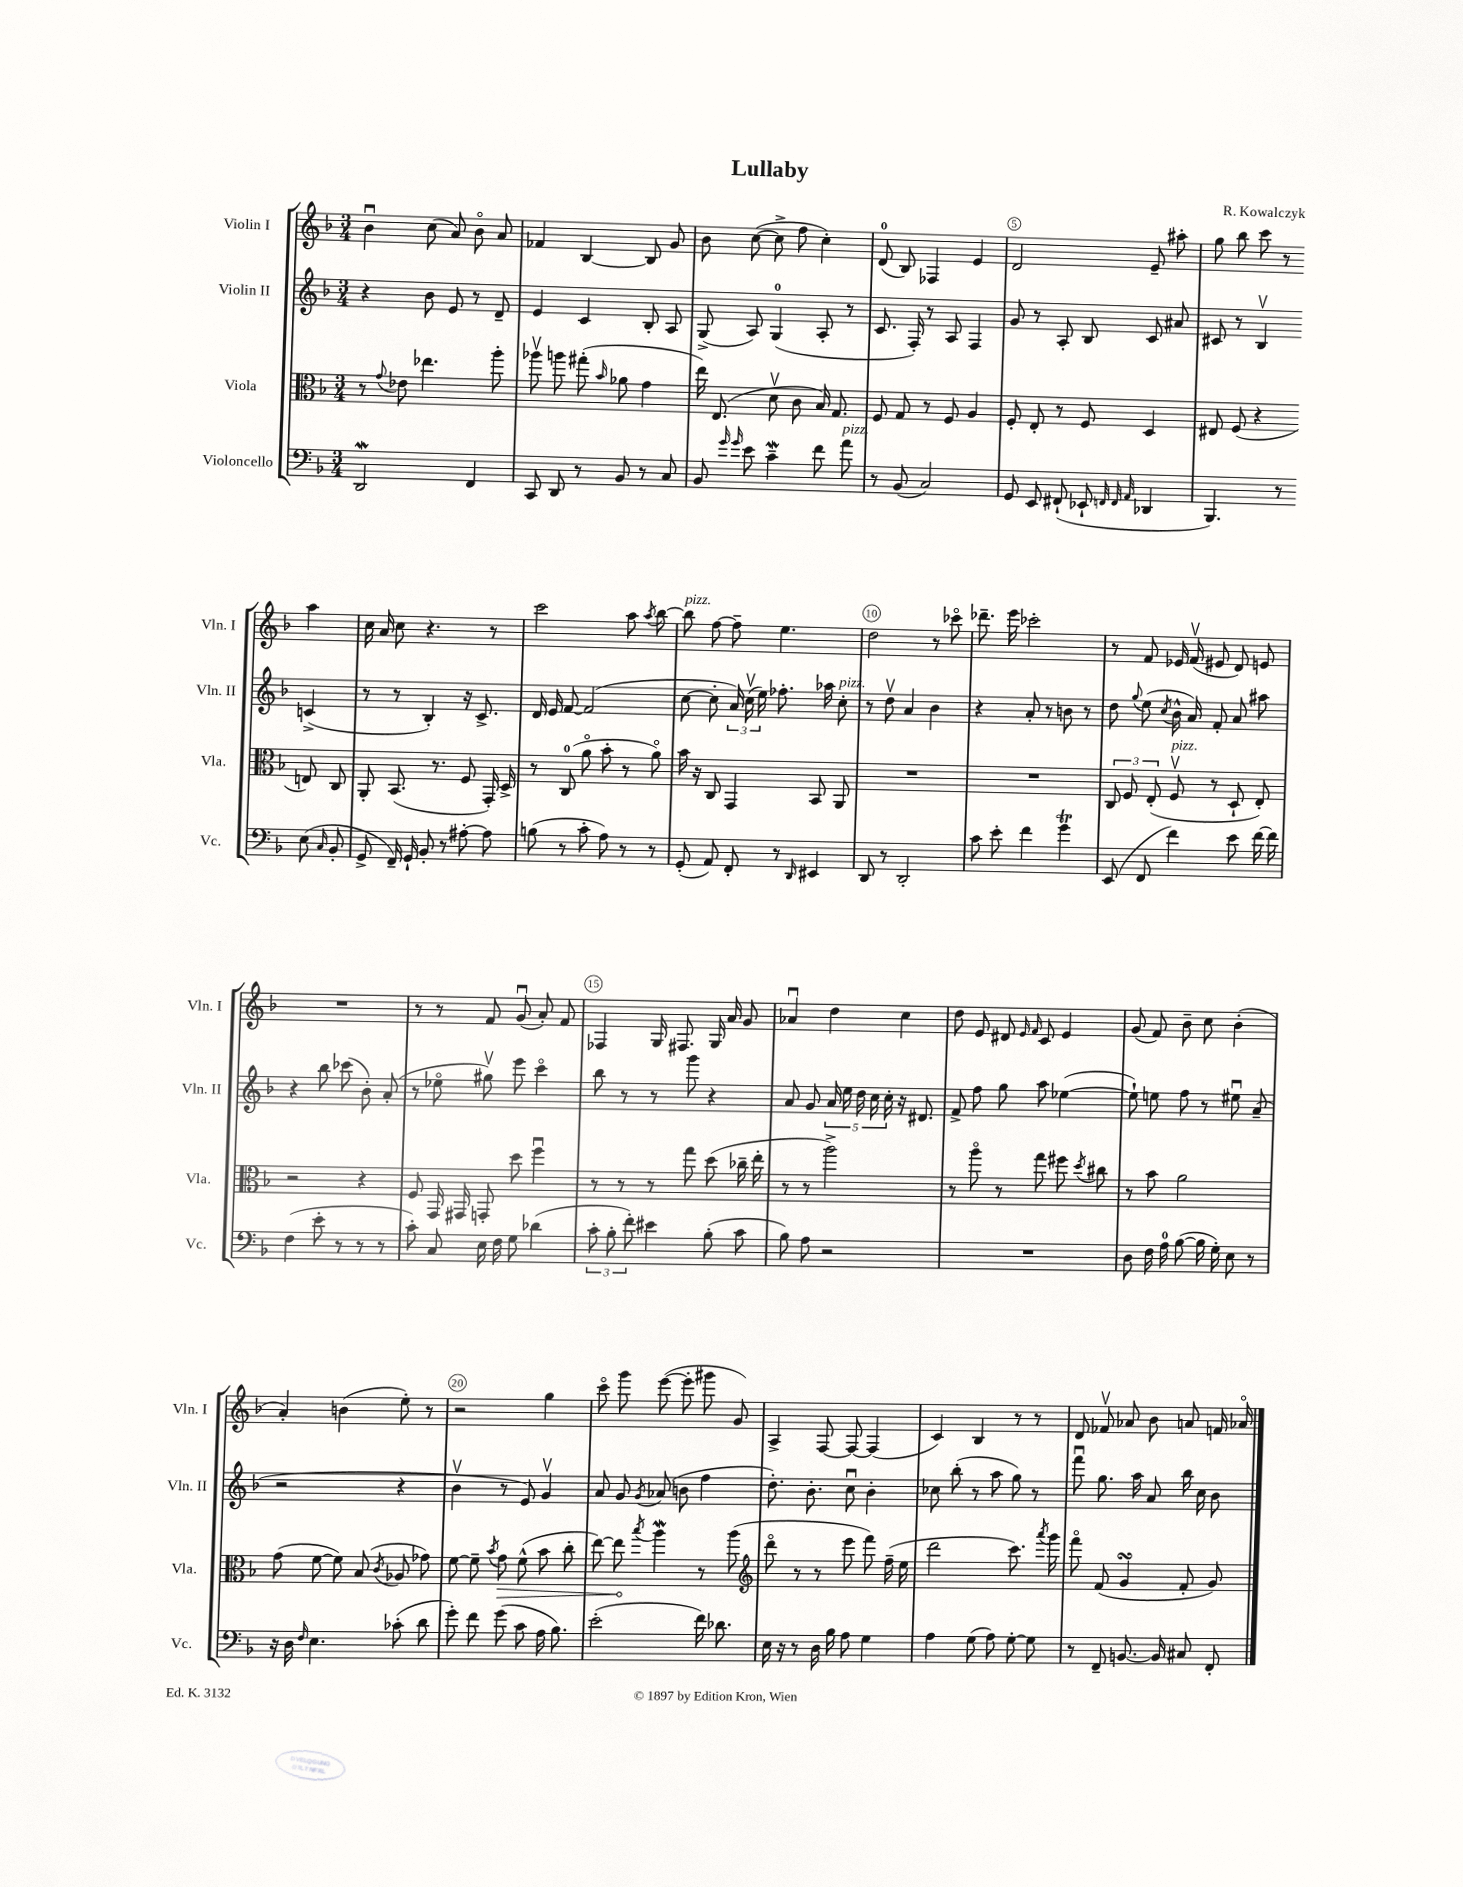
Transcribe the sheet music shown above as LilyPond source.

\header { title = "Lullaby" composer = "R. Kowalczyk" }
<<
\new StaffGroup <<
\new Staff = "s0" \with { instrumentName = "Violin I" shortInstrumentName = "Vln. I" } {
    \clef treble \key f \major \numericTimeSignature \time 3/4
    \autoBeamOff bes'4\downbow c''8( a'8) bes'8\flageolet a'8 |
    fes'4 bes4~ bes8 g'8 |
    bes'8 c''8~( c''8-> f''8 c''4-.) |
    d'8-0( bes8) fes4 e'4 |
    d'2 e'8-- ais''8-. |
    g''8 bes''8 c'''8 r8 a''4 |
    c''16 a'16 c''8 r4. r8 |
    c'''2 a''8 \acciaccatura { a''8 } bes''8~ |
    bes''8^\markup { \italic "pizz." } f''8~ f''8-- e''4. |
    d''2 r8 ces'''8\flageolet |
    des'''8.-- e'''16 ces'''2-. |
    r8 f'8 ees'16 f'16\upbow( eis'8 d'8) e'8 |
    R2. |
    r8 r8 f'8 g'8\downbow( a'8-.) f'8 |
    fes4 g16 fis8. g16 a'16 g'8 |
    aes'4\downbow d''4 c''4 |
    d''8 e'8 dis'8 \grace { e'16 f'16 } c'8 e'4 |
    g'8( f'8) bes'8-- c''8 bes'4-.( |
    a'4-.) b'4( e''8-.) r8 |
    r2 g''4 |
    c'''8\flageolet g'''8 e'''8~( e'''8-. gis'''8 g'8) |
    a4-> f8~ f8~ f4( |
    c'4) bes4 r8 r8 |
    d'8 fes'8\upbow aes'8 bes'8 a'8 f'16 aes'16\flageolet \bar "|." |
}
\new Staff = "s1" \with { instrumentName = "Violin II" shortInstrumentName = "Vln. II" } {
    \clef treble \key f \major \numericTimeSignature \time 3/4
    \autoBeamOff r4 bes'8 e'8 r8 d'8-- |
    e'4 c'4 bes8-. a8 |
    g8->( a8) g4-0( a8-. r8 |
    c'8. f16-.) r8 a8 f4 |
    g'8 r8 a8-. bes8 c'8 ais'8 |
    cis'8 r8 bes4\upbow c'4->( |
    r8 r8 bes4-.) r16 c'8.-> |
    d'16 e'16 f'8~ f'2( |
    c''8~ c''8-. \tuplet 3/2 { a'16) c''16\upbow( e''16) } fes''8.-. aes''16 c''8-.^\markup { \italic "pizz." } |
    r8 d''8\upbow a'4 bes'4 |
    r4 a'8-. r8 b'8 r8 |
    d''8 \appoggiatura { g''8 } e''8( \acciaccatura { c''8 } bes'16-^ a'16) f'8-. a'8 ais''8 |
    r4 bes''8 ces'''8( bes'8-.) a'8-.( |
    r8 ees''8\flageolet gis''8\upbow) e'''8 c'''4\flageolet |
    bes''8 r8 r8 g'''8 r4 |
    a'8 g'8 \tuplet 5/4 { a'16 e''16 d''16 c''16 c''16-. } r16 dis'8. |
    f'8-> f''8 g''8 a''8 ees''4~( |
    ees''8-!) e''8 f''8 r8 eis''8\downbow a'8--( |
    r2 r4 |
    bes'4\upbow r8 e'8) g'4\upbow |
    a'8 g'8 \acciaccatura { g'8 } aes'8( b'8 f''4 |
    d''8.-.) bes'8.-. c''8\downbow bes'4-. |
    ces''8 bes''8-.( r8 a''8 g''8) r8 |
    f'''8\downbow g''8. a''16 a'8 bes''16 c''16 bes'8 \bar "|." |
}
\new Staff = "s2" \with { instrumentName = "Viola" shortInstrumentName = "Vla." } {
    \clef alto \key f \major \numericTimeSignature \time 3/4
    \autoBeamOff r8 \appoggiatura { g'8 } ees'8 ees''4. a''8-. |
    aes''8\upbow a''8 gis''8-.( \grace { bes'16 } aes'8 g'4 |
    e''16) e8.( d'8\upbow c'8 bes16) g8. |
    f8 g8 r8 f8 a4 |
    f8-. e8-. r8 f8 d4 |
    eis8 f8( r4 e8) c8 |
    a,8-. bes,8.( r8. f8 g,16-.) d16-> |
    r8 c8-0( a'8\flageolet bes'8-. r8 a'8\flageolet) |
    bes'16 r16 c8 g,4 bes,8 a,8 |
    R2. |
    R2. |
    \tuplet 3/2 { c8 f8 e8-.( } f8\upbow^\markup { \italic "pizz." } r8 d8-! e8-.) |
    r2 r4 |
    f8 g,16 gis,16 g,8-. d''8 f''4\downbow |
    r8 r8 r8 g''8 d''8( ces''16-- e''16-. |
    r8 r8 a''2->) |
    r8 a''8\flageolet r8 g''8 fis''8 \acciaccatura { d''8 } cis''8 |
    r8 bes'8 a'2 |
    g'8( f'8~ f'8) bes8( \acciaccatura { c'8 } aes8 ges'8) |
    f'8~ f'8-- \acciaccatura { bes'8 } \once \override Hairpin.circled-tip = ##t g'8\> f'8-^( bes'8 c''8-. |
    e''8~) e''8\! \acciaccatura { bes''8 } a''4\mordent r8 a''8( |
    \clef treble d'''8\flageolet r8 r8 e'''8 f'''8) f''16--( e''16 |
    d'''2 c'''8.) \acciaccatura { a'''8 } g'''16 |
    f'''8\flageolet f'8( g'4\turn f'8-. g'8) \bar "|." |
}
\new Staff = "s3" \with { instrumentName = "Violoncello" shortInstrumentName = "Vc." } {
    \clef bass \key f \major \numericTimeSignature \time 3/4
    \autoBeamOff d,2\mordent f,4 |
    c,8 d,8 r8 bes,8 r8 c8 |
    bes,8 \grace { g'16 g'16 } e'8 c'4--\mordent f'8 a'8^\markup { \italic "pizz." } |
    r8 bes,8( c2) |
    g,8 e,8 fis,8-!( ees,8-! \grace { f,32 f,32 a,32 } des,4 |
    bes,,4.) r8 e8( \grace { c16 } bes,8-. |
    g,8-> f,16--) g,16-! bes,8-. r8 ais8~-. ais8 |
    b8( r8 c'8-. a8) r8 r8 |
    g,8-.( a,8) f,8-. r8 \grace { d,16 } eis,4 |
    d,8 r8 d,2-. |
    c'8 e'8-. f'4 g'4\trill |
    e,8( f,8 f'4) e'8 f'16~ f'16 |
    f4( e'8-. r8 r8 r8 |
    c'8-.) c8 e16 f16 g8 des'4( |
    \tuplet 3/2 { c'8-. bes8-. f'8-.) } eis'4 bes8-.( c'8 |
    bes8) a8 r2 |
    R2. |
    d8 f16 a16-0 bes8~( bes16 g16-.) e8 r8 |
    r16 d16 \grace { f16 } e4. ces'8-.( d'8 |
    g'8-.) f'8 g'8( c'8 a16 bes8.) |
    e'2-.( f'16) des'8. |
    e16 r16 r8 d16 bes16 a8 g4 |
    a4 g8( a8) g8~-. g8 |
    r8 f,8-- b,8.~ b,16 cis8 f,8-. \bar "|." |
}
>>
>>
\layout { \context { \Score \override BarNumber.break-visibility = ##(#f #t #t) barNumberVisibility = #(every-nth-bar-number-visible 5) \override BarNumber.stencil = #(make-stencil-circler 0.1 0.3 ly:text-interface::print) } }
